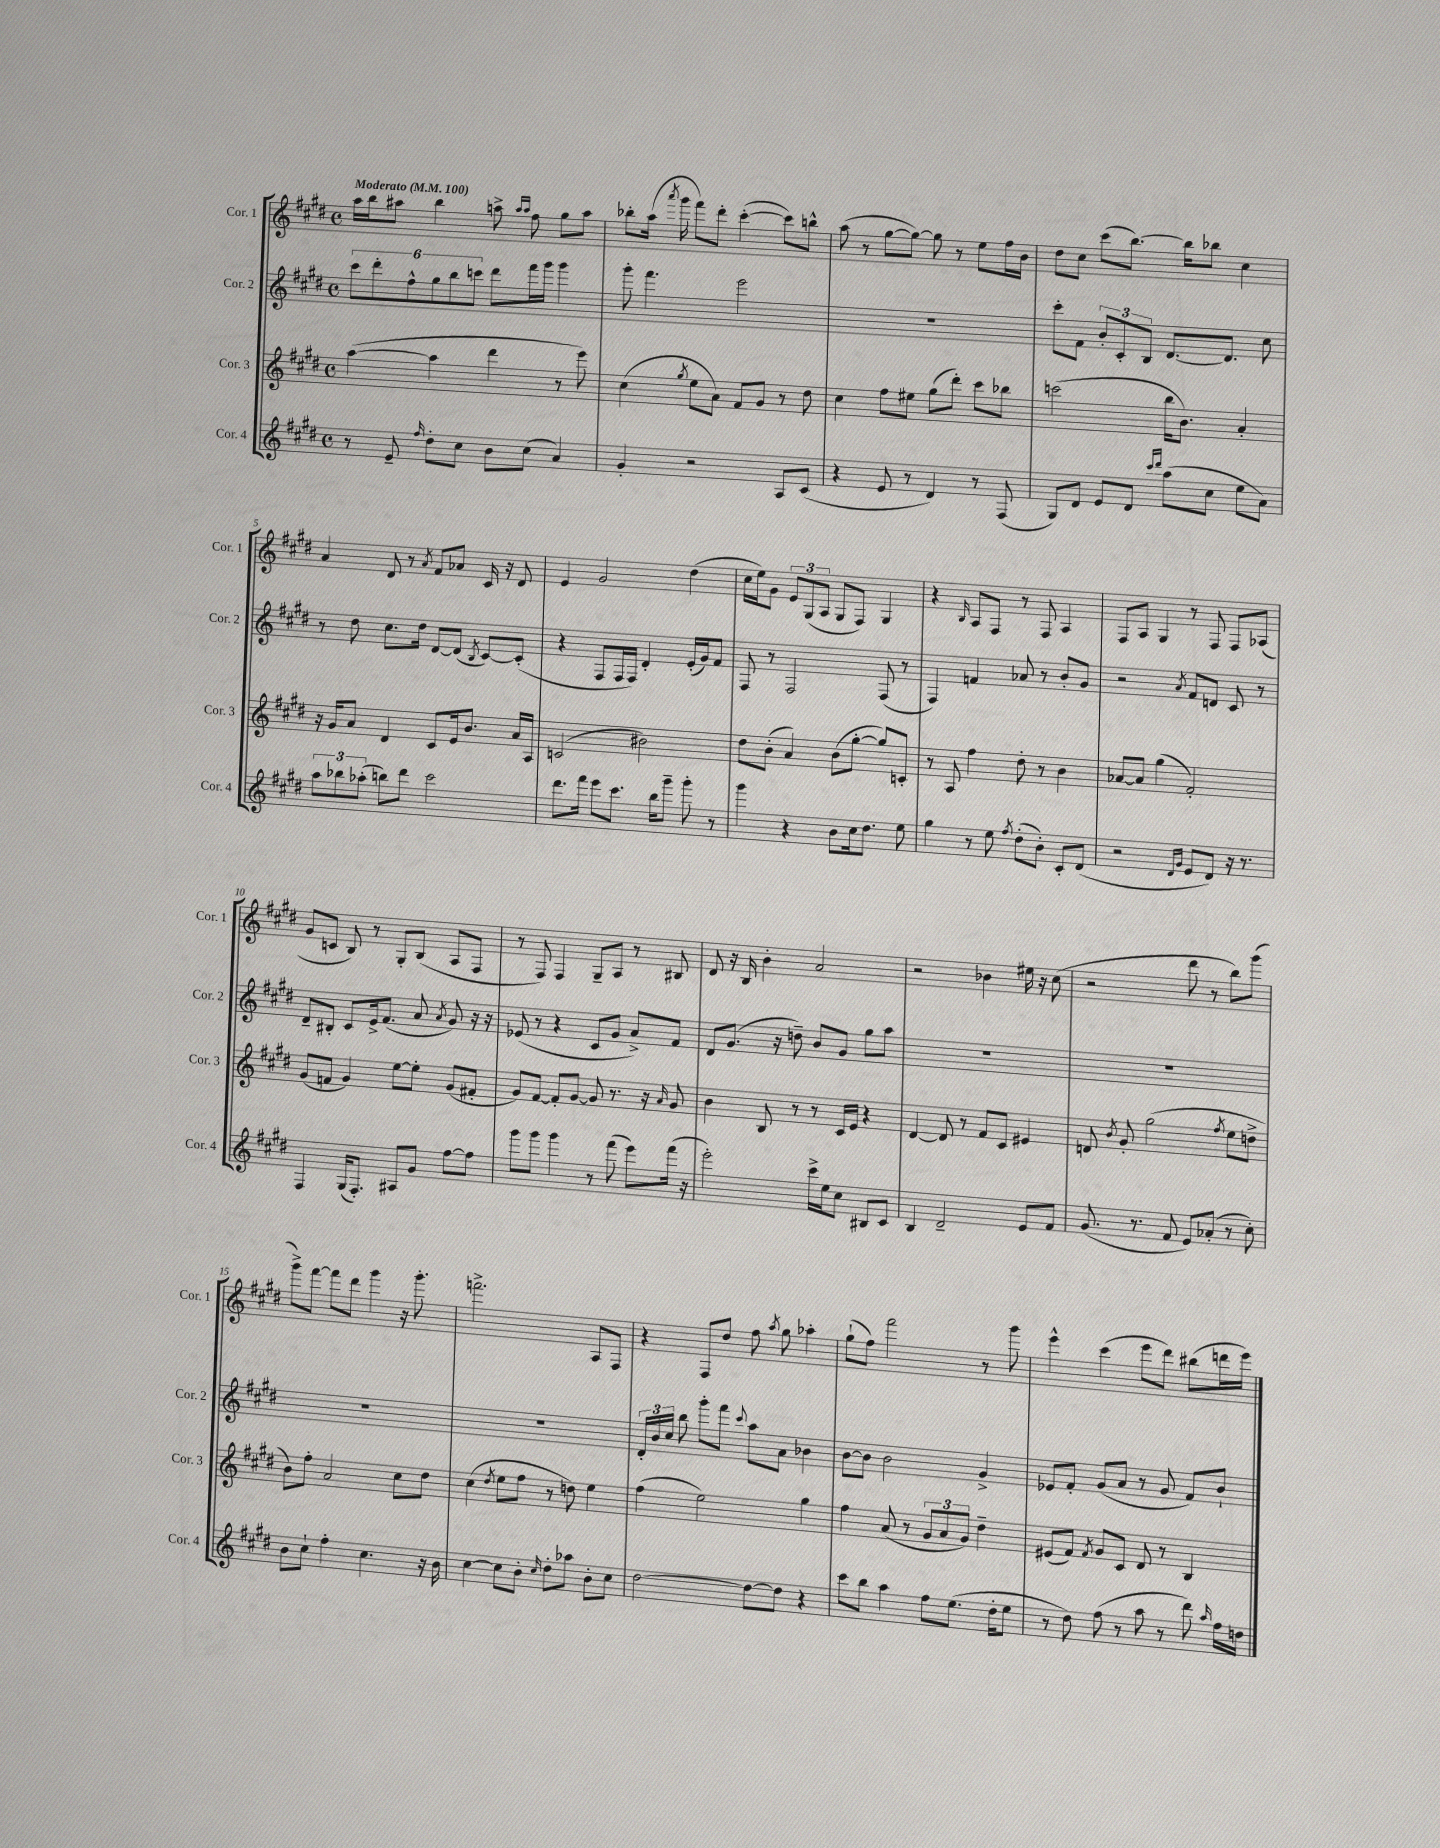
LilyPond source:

<<
\new StaffGroup <<
\new Staff = "s0" \with { instrumentName = "Cor. 1" shortInstrumentName = "Cor. 1" } {
    \clef treble \key e \major \defaultTimeSignature \time 4/4 \tempo "Moderato" 4 = 100
    \autoBeamOff a''16[ b''16 ais''8] b''4 a''8-> \grace { a''16[ a''16] } fis''8 gis''8[ a''8] |
    bes''8[-. a''16]( \acciaccatura { a'''8 } gis'''16 fis'''8[) dis'''8]-. cis'''4~-.( cis'''8[) b''8]-^ |
    a''8( r8 gis''8[~ gis''8]~) gis''8 r8 e''8[ fis''16 b'16] |
    dis''8[ cis''8] cis'''8[( b''8.]~) b''16[ bes''8] cis''4 |
    a'4 dis'8 r8 \acciaccatura { a'8 } fis'8[ aes'8] cis'16 r16 dis'8 |
    e'4 gis'2 dis''4( |
    cis''16[ e''16) gis'8] \tuplet 3/2 { e'8[ gis8( a8] } gis8[ fis8]) gis4 |
    r4 \grace { b16 } a8[ fis8] r8 fis8 a4 |
    fis8[ a8] gis4 r8 fis8 fis8[ aes8]( |
    gis'8[ c'8] b8) r8 gis8[-. b8]( a8[ fis8] |
    r8 fis8) fis4 gis8[-- a8] r8 bis8 |
    dis'8 r16 b16 b'4-. a'2 |
    r2 bes'4 eis''16 r16 cis''8( |
    r2 dis'''8 r8 b''8[) gis'''8]( |
    gis'''8[->) fis'''8]~ fis'''8[ dis'''8] gis'''4 r16 gis'''8.-. |
    f'''2.-> a8[ fis8] |
    r4 fis8[ dis''8] fis''8 \acciaccatura { a''8 } gis''8 aes''4-. |
    gis''8[-!( fis''8]) fis'''2 r8 gis'''8 |
    e'''4-^ cis'''4( e'''8[ dis'''8]) bis''8[( d'''16 e'''16]) \bar "|." |
}
\new Staff = "s1" \with { instrumentName = "Cor. 2" shortInstrumentName = "Cor. 2" } {
    \clef treble \key e \major \defaultTimeSignature \time 4/4
    \autoBeamOff \tuplet 6/4 { cis'''8[ dis'''8-. fis''8-^ gis''8 b''8 c'''8] } dis'''8[ fis'''16 gis'''16] gis'''4 |
    gis'''8-. fis'''4. e'''2 |
    R1 |
    cis'''8[-. fis'8] \tuplet 3/2 { b'8[-. cis'8-. b8] } dis'8.[~ dis'8.] cis''8 |
    r8 dis''8 cis''8.[ dis''16] dis'8[~ dis'8]( \acciaccatura { b8 } cis'8[~) cis'8]-.( |
    r4 fis8[ fis16 fis16]) dis'4-. e'16[-.( gis'16) fis'8] |
    fis8 r8 fis2 fis8( r8 |
    fis4) f'4 aes'8 r8 b'8[-. gis'8] |
    r2 \acciaccatura { a'8 } fis'8[ d'8] cis'8 r8 |
    dis'8[-- bis8]-. cis'8[ e'16-> fis'8.]( a'8 \acciaccatura { a'8 } gis'8) r16 r16 |
    ees'8( r8 r4 cis'8[ gis'8] a'8[->) fis'8] |
    dis'8[ gis'8.]( r16 d''8--) b'8[ gis'8] gis''8[ a''8] |
    R1 |
    R1 |
    R1 |
    R1 |
    \tuplet 3/2 { dis'16[-. b'16 cis''16] } b''8 gis'''8[-. fis'''8] \appoggiatura { cis'''8 } a''8[ a'8] bes'4 |
    b'8[~ b'8] b'2 gis'4-> |
    ees'8[ fis'8]-. gis'8[( a'8] r8 gis'8 fis'8[) b'8]-! \bar "|." |
}
\new Staff = "s2" \with { instrumentName = "Cor. 3" shortInstrumentName = "Cor. 3" } {
    \clef treble \key e \major \defaultTimeSignature \time 4/4
    \autoBeamOff a''4~( a''4 dis'''4 r8 e'''8) |
    cis''4( \acciaccatura { gis''8 } e''8[ a'8]) fis'8[ gis'8] r8 dis''8 |
    cis''4 fis''8[ eis''8] gis''8[( dis'''8]-.) cis'''8[ bes''8] |
    c'''2( b''16[ b'8.]) a'4-. |
    r16 gis'16[ a'8] dis'4 cis'8[ e'16 b'8.] a'16[ a16] |
    c'2( bis'2) |
    dis''8[ b'8]-.( a'4) b'8[( gis''8]~-. gis''8[) c'8]-. |
    r8 a8 fis''4 dis''8-. r8 b'4 |
    aes'8[~ aes'8] gis''4( fis'2-.) |
    gis'8[( f'8] gis'4) e''8[~ e''8]-. gis'8[( fis'8]-. |
    gis'8[) fis'8]~ fis'8[-. gis'8]~ gis'8 r8. r16 \grace { a'16 } gis'8 |
    b'4 b8 r8 r8 cis'16[ e'16] r4 |
    dis'4~ dis'8 r8 fis'8[ cis'8] eis'4 |
    d'8 \acciaccatura { b'8 } gis'8-. gis''2( \acciaccatura { fis''8 } e''8[ d''8]-> |
    b'8[) fis''8]-. a'2 cis''8[ dis''8] |
    cis''4( \acciaccatura { dis''8 } e''8[ fis''8] r8 d''8) e''4 |
    fis''4( e''2) gis''4 |
    fis''4 a'8( r8 \tuplet 3/2 { gis'8[ a'8 gis'8]) } dis''4-- |
    eis'8[( fis'8]) \acciaccatura { fis'8 } gis'8[ cis'8] dis'8 r8 b4 \bar "|." |
}
\new Staff = "s3" \with { instrumentName = "Cor. 4" shortInstrumentName = "Cor. 4" } {
    \clef treble \key e \major \defaultTimeSignature \time 4/4
    \autoBeamOff r8 e'8-- \grace { fis''16 } dis''8[-. cis''8] b'8[ cis''8]( a'4) |
    gis'4-. r2 a8[ cis'8]( |
    r4 e'8 r8 dis'4) r8 fis8( |
    gis8[) dis'8] e'8[ dis'8] \grace { cis'''16[ dis'''16] } a''8[( cis''8] e''8[ a'8]) |
    \tuplet 3/2 { a''8[ bes''8 aes''8]-.( } b''8[) dis'''8] cis'''2 |
    dis'''8.[ fis'''16] e'''8[ cis'''8.] b''16[ gis'''8]-- gis'''8-. r8 |
    gis'''4 r4 b'8[ cis''16 dis''8.] e''8 |
    gis''4 r8 e''8 \acciaccatura { fis''8 } dis''8[-.( b'8]-.) cis'8[-. dis'8]( |
    r2 \grace { dis'16[ gis'16] } e'8[ dis'8]) r16 r8. |
    fis4 gis16[( fis8.]-.) ais8[ gis'8] fis''8[~ fis''8] |
    gis'''8[ gis'''8] gis'''4 r8 fis'''8( e'''8[) fis'''16]( r16 |
    e'''2-.) cis'''16[-> e''16 cis''8] bis8[ cis'8] |
    b4 dis'2-- e'8[ fis'8] |
    gis'8.( r8. fis'8 e'8[) aes'8]-.( r8 cis''8-.) |
    b'8[ cis''8]-! fis''4-. cis''4. r16 b'16 |
    cis''4~ cis''8[ b'8]-. \grace { cis''16 } dis''8[-. aes''8] b'8[-. cis''8] |
    dis''2~ dis''8[~ dis''8] r4 |
    cis'''8[ b''8] a''4 fis''8[ e''8.]( dis''16[-. e''8] |
    r8 dis''8) fis''8( r8 a''8 r8 dis'''8) \grace { a''16 } fis''16[ d''16] \bar "|." |
}
>>
>>
